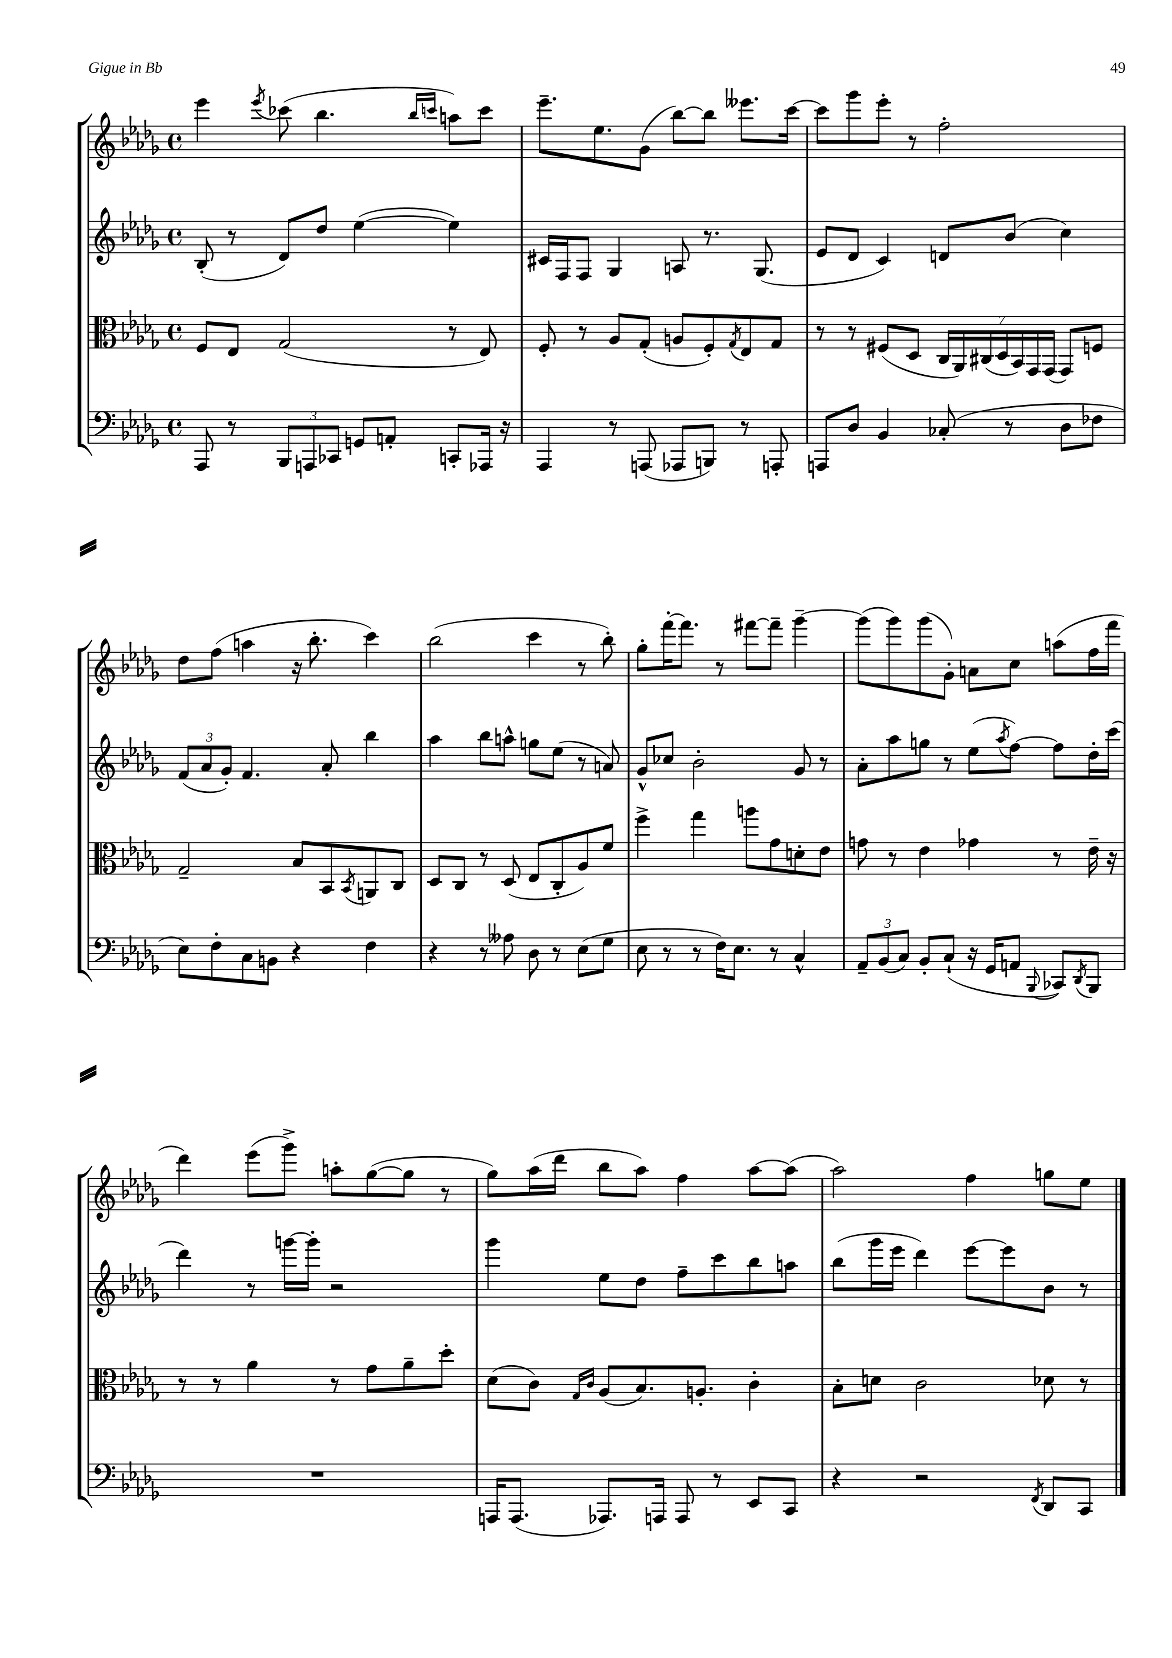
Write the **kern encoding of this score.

**kern	**kern	**kern	**kern
*part4	*part3	*part2	*part1
*staff4	*staff3	*staff2	*staff1
*clefF4	*clefC3	*clefG2	*clefG2
*k[b-e-a-d-g-]	*k[b-e-a-d-g-]	*k[b-e-a-d-g-]	*k[b-e-a-d-g-]
*M4/4	*M4/4	*M4/4	*M4/4
*met(c)	*met(c)	*met(c)	*met(c)
=10	=10	=10	=10
8AAA-/	8F/L	(8B-'/	4eee-\
8r	8E-/J	8r	.
.	.	.	8qeee-/
12BBB-/L	(2G-/	8d-/L)	(8ccc-X\
12AAAn/	.	.	.
.	.	8dd-/J	4.bb-\
12CC-X/J	.	.	.
8GGn/L	.	([4ee-\	.
8AAn'/J	.	.	.
.	.	.	16qqbb-/LL
.	.	.	16qqcccn/JJ
8CCn'/L	8r	4ee-\])	8aan\L)
16AAA-X/Jk	8E-/)	.	8ccc\J
16r	.	.	.
=11	=11	=11	=11
4AAA-/	8F'/	16c#X/LL	8.eee-~\L
.	.	16F/J	.
.	8r	8F/J	.
.	.	.	8.ee-\
8r	8A-/L	4G-/	.
(8AAAn/	(8G-'/J	.	(8g-\J
8AAA-X/L	8An/L	8An/	[8bb-\L)
8BBBn/J)	8F'/)	8.r	8bb-\J]
.	8qG-/	.	.
8r	8E-/	.	8.eee--X\L
.	.	(8.G-/	.
8AAAn'/	8G-/J	.	.
.	.	.	[16ccc\Jk
=12	=12	=12	=12
8AAAn/L	8r	8e-/L	8ccc\L]
8D-/J	8r	8d-/J	8ggg-\
4BB-/	(8F#X/L	4c/)	8eee-'\J
.	8D-/J	.	8r
(8C-X'/	28C/LL	8dn/L	2ff'\
.	28AA-/)	.	.
.	(28C#X/	.	.
.	28D-/	.	.
8r	.	(8b-/J	.
.	28BB-/)	.	.
.	28GG-/	.	.
.	(28GG-/JJ	.	.
8D-\L	8GG-/L)	4cc\)	.
8F-X\J	8Fn/J	.	.
!!LO:LB:g=z
=13	=13	=13	=13
8E-\L)	2G-~/	(12f/L	8dd-\L
.	.	12a-/	.
8F'\	.	.	(8ff\J
.	.	12g-'/J)	.
8C\	.	4.f/	4aan\
8BBn\J	.	.	.
4r	8B-/L	.	16r
.	.	.	8.bb-'\
.	8BB-/	8a-'/	.
.	8qBB-/	.	.
4F\	8AAn/	4bb-\	4ccc\)
.	8C/J	.	.
=14	=14	=14	=14
4r	8D-/L	4aa-\	(2bb-\
.	8C/J	.	.
8r	8r	8bb-\L	.
8A--X\	(8D-/	8aan^^\J	.
8D-\	8E-/L	8ggn\L	4ccc\
8r	8C'/	(8ee-\J	.
(8E-\L	8A-/)	8r	8r
8G-\J	8f/J	8an/)	8bb-'\)
=15	=15	=15	=15
8E-\	4ff^\	8g-^^/L	8gg-'\L
8r	.	8cc-X/J	[16fff'\K
.	.	.	8.fff\J]
8r	4gg-\	2b-'\	.
16F\KL)	.	.	8r
8.E-\J	.	.	.
.	8aan\L	.	[8fff#X\L
8r	8g-\	.	8fff#~\J]
4C^^/	8dn'\	8g-/	[4ggg-~\
.	8e-\J	8r	.
=16	=16	=16	=16
12AA-~/L	8gn\	8a-'\L	(8ggg-\L]
(12BB-/	.	.	.
.	8r	8aa-\	8ggg-\)
12C/J)	.	.	.
8BB-'/L	4e-\	8ggn\J	(8ggg-\
(8C`/J	.	8r	8g-'\J)
16r	4g-X\	(8ee-\L	8an\L
16GG-/KL	.	.	.
.	.	8qaa-/	.
8AAn/J	.	[8ff\J)	8cc\J
8qqBBB-/	.	.	.
8CC-X/L)	8r	8ff\L]	(8aan\L
8qDD-/	.	.	.
8BBB-/J	16e-~\	16dd-'\L	16ff\L
.	16r	(16ccc\JJ	16fff\JJ
!!LO:LB:g=z
=17	=17	=17	=17
1r	8r	4ddd-\)	4ddd-\)
.	8r	.	.
.	4a-\	8r	(8eee-\L
.	.	[16gggn\LL	8ggg-^\J)
.	.	16ggg'\JJ]	.
.	8r	2r	8aan'\L
.	8g-\L	.	([8gg-\
.	8a-~\	.	8gg-\J]
.	8dd-'\J	.	8r
=18	=18	=18	=18
16AAAn/KL	(8d-\L	4ggg-\	8gg-\L)
(8.AAA/J	.	.	.
.	8c\J)	.	(16aa-\L
.	.	.	16ddd-\JJ
.	16qqG-/LL	.	.
.	16qqc/JJ	.	.
8.AAA-X/L)	(8A-/L	8ee-\L	8bb-\L
.	8.B-/)	8dd-\J	8aa-\J)
16AAAn/Jk	.	.	.
8AAA/	.	8ff~\L	4ff\
.	8.An'/J	.	.
8r	.	8ccc\	.
8EE-/L	4c'\	8bb-\	[8aa-\L
8CC/J	.	8aan\J	(8aa-\J]
=19	=19	=19	=19
4r	8B-'\L	(8bb-\L	2aa-\)
.	8dn\J	16ggg-\L	.
.	.	16eee-\JJ	.
2r	2c\	4ddd-\)	.
.	.	[8eee-\L	4ff\
.	.	8eee-\]	.
8qFF/	.	.	.
8DD-/L	8d-X\	8b-\J	8ggn\L
8CC/J	8r	8r	8ee-\J
==	==	==	==
*-	*-	*-	*-
